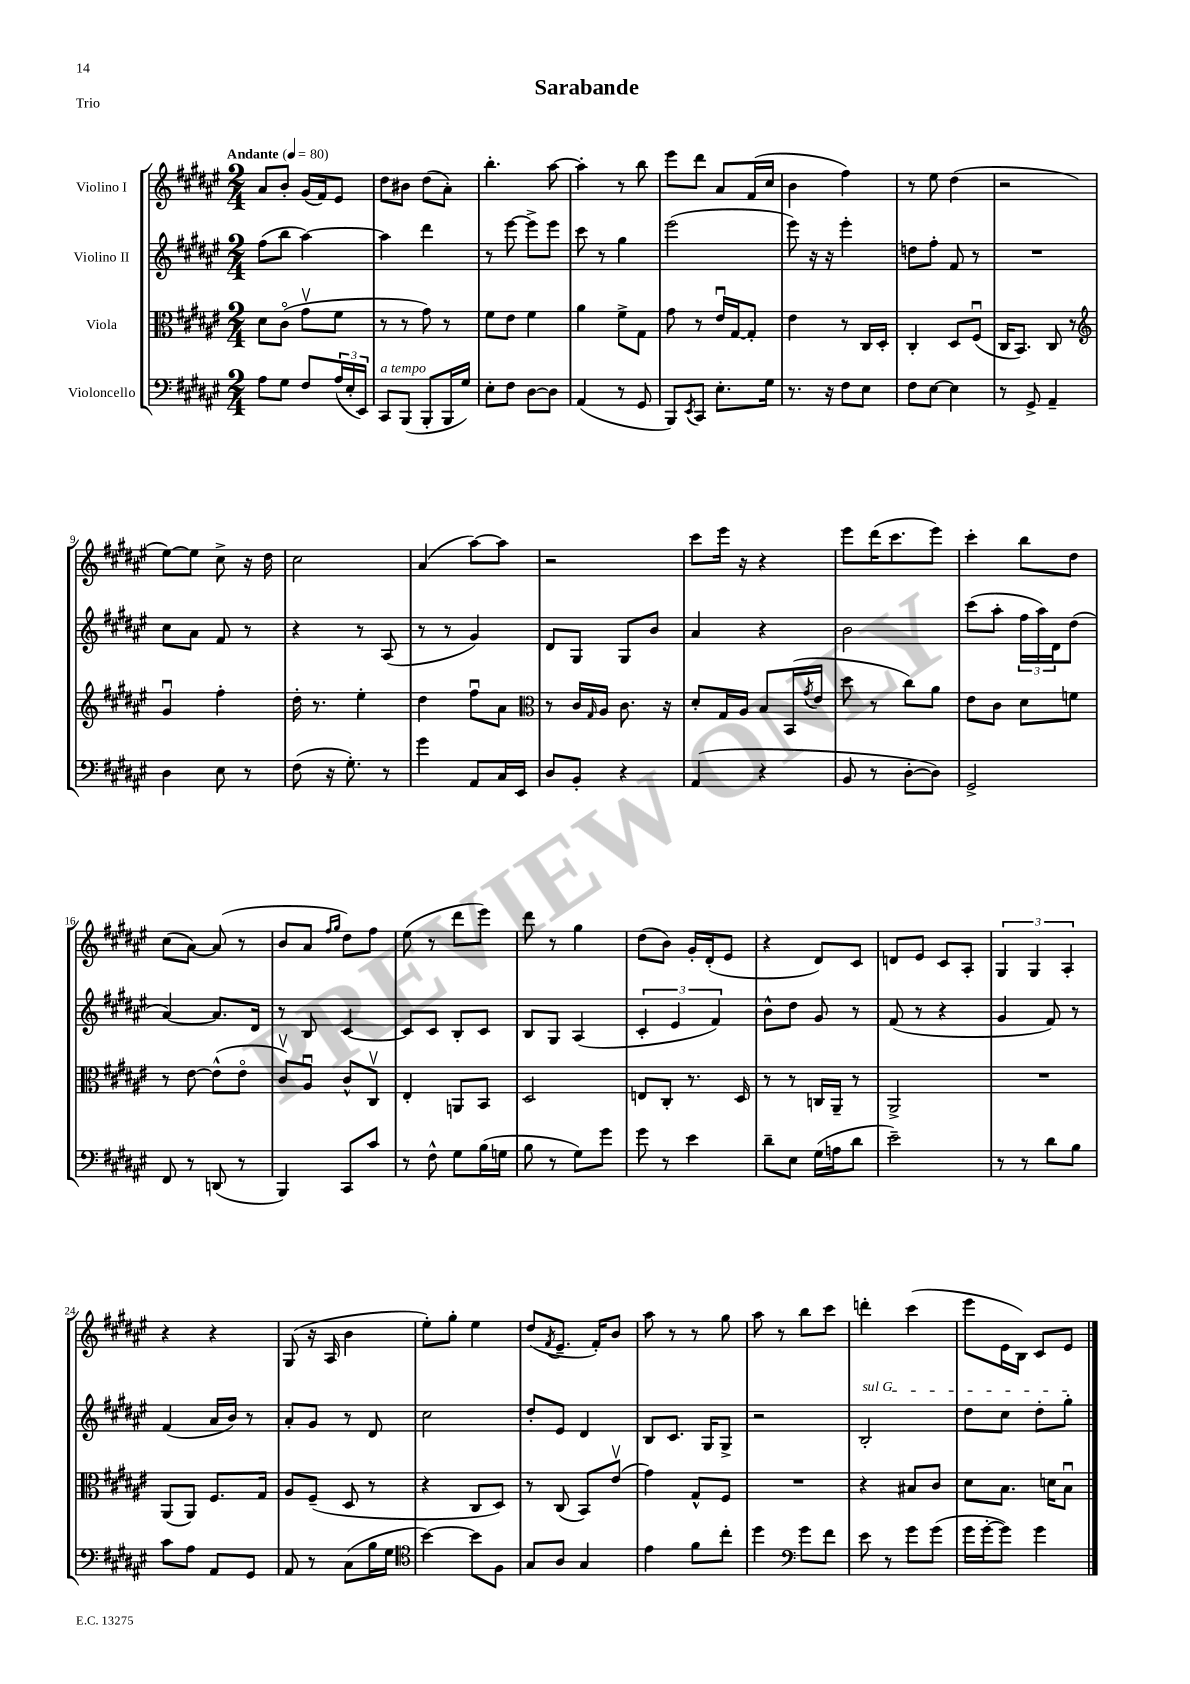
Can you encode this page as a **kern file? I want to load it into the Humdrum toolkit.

**kern	**kern	**kern	**kern
*staff4	*staff3	*staff2	*staff1
*clefF4	*clefC3	*clefG2	*clefG2
*k[f#c#g#d#a#e#]	*k[f#c#g#d#a#e#]	*k[f#c#g#d#a#e#]	*k[f#c#g#d#a#e#]
*M2/4	*M2/4	*M2/4	*M2/4
*MM80	*MM80	*MM80	*MM80
8A#	8d#	(8ff#	8a#
8G#	(8c#o	8bb	8b'
8F#	8g#v	[4aa#)	(16g#
.	.	.	16f#)
(24A#	8f#	.	8e#
24E#'	.	.	.
24EE#)	.	.	.
=	=	=	=
8CC#	8r	4aa#]	8dd#
(8BBB	8r	.	8b#
8BBB'	8g#)	4ddd#	(8dd#
16BBB	8r	.	8a#')
16G#)	.	.	.
=	=	=	=
8E#'	8f#	8r	4.bb'
8F#	8e#	[8eee#	.
[8D#	4f#	8eee#^]	.
8D#]	.	8eee#	[8aa#
=	=	=	=
(4AA#	4a#	8ccc#	4aa#']
.	.	8r	.
8r	8f#^	4gg#	8r
8GG#	8G#	.	8bb
=	=	=	=
8BBB)	8g#	(2eee#	8eee#
8qEE#	.	.	.
8CC#	8r	.	8ddd#
8.E#'	16e#u	.	8a#
.	[16G#	.	.
.	8G#']	.	(16f#
16G#	.	.	16cc#
=	=	=	=
8.r	4e#	8eee#)	4b
.	.	16r	.
16r	.	16r	.
8F#	8r	4eee#'	4ff#)
8E#	16C#	.	.
.	16D#'	.	.
=	=	=	=
8F#	4C#'	8dd	8r
[8E#	.	8ff#'	8ee#
4E#]	8D#	8f#	(4dd#
.	(8F#u	8r	.
=	=	=	=
8r	16C#	2r	2r
.	8.BB)	.	.
8GG#^	.	.	.
4AA#~	8C#	.	.
.	8r	.	.
=	=	=	=
*	*clefG2	*	*
4D#	4g#u	8cc#	[8ee#)
.	.	8a#	8ee#]
8E#	4ff#'	8f#	8cc#^
8r	.	8r	16r
.	.	.	16dd#
=	=	=	=
(8F#	16dd#'	4r	2cc#
.	8.r	.	.
16r	.	.	.
8.G#')	.	.	.
.	4ee#'	8r	.
8r	.	(8A#	.
=	=	=	=
4g#	4dd#	8r	(4a#
.	.	8r	.
8AA#	8ff#u	4g#)	[8aa#)
16C#	8a#	.	8aa#]
16EE#	.	.	.
=	=	=	=
*	*clefC3	*	*
8D#	8r	8d#	2r
8BB'	16c#	8G#	.
.	16qqG#	.	.
.	16A#	.	.
4r	8.c#	8G#	.
.	.	8b	.
.	16r	.	.
=	=	=	=
(4AA#	8d#'	4a#	8ccc#
.	16G#	.	16eee#
.	16A#	.	16r
4r	8B	4r	4r
.	(16BB	.	.
.	8qg#	.	.
.	16e#	.	.
=	=	=	=
8BB	8dd#	2b	8eee#
8r	8r	.	(16ddd#
.	.	.	8.ccc#
[8D#'	8cc#)	.	.
8D#])	8a#	.	8eee#)
=	=	=	=
2GG#^	8e#	(8ccc#	4ccc#'
.	8c#	8aa#'	.
.	8d#	24ff#	8bb
.	.	24aa#)	.
.	.	24d#	.
.	8f	(8dd#	8dd#
=	=	=	=
8FF#	8r	[4a#)	(8cc#
8r	[8e#	.	[8a#)
(8DD	(8e#^^]	8.a#]	(8a#]
8r	8e#o	.	8r
.	.	16d#	.
=	=	=	=
4BBB)	8c#v)	8r	8b
.	8A#u	8B	8a#
.	.	.	16qqff#
.	.	.	16qqgg#
8CC#	8c#^^	[4c#	8dd#)
8c#	8C#v	.	8ff#
=	=	=	=
8r	4E#'	8c#]	(8ee#
8F#^^	.	8c#	8r
8G#	8AA	8B'	8ddd#
(16B	8BB	8c#	8eee#)
16G	.	.	.
=	=	=	=
8B	2D#	8B	8ddd#
8r	.	8G#	8r
8G#)	.	(4A#	4gg#
8g#	.	.	.
=	=	=	=
8g#	8E	6c#'	(8dd#
8r	8C#'	.	8b)
.	.	6e#	.
4e#	8.r	.	16g#'
.	.	.	(16d#'
.	.	6f#)	.
.	.	.	8e#
.	16D#	.	.
=	=	=	=
8d#~	8r	8b^^	4r
8E#	8r	8dd#	.
(16G#	16C	8g#	8d#)
16A	16AA#~	.	.
8d#	8r	8r	8c#
=	=	=	=
2e#~)	2AA#^	(8f#	8d
.	.	8r	8e#
.	.	4r	8c#
.	.	.	8A#'
=	=	=	=
8r	2r	4g#	6G#
8r	.	.	.
.	.	.	6G#
8d#	.	8f#)	.
.	.	.	6A#'
8B	.	8r	.
=	=	=	=
8c#	(8AA#	(4f#	4r
8A#	8AA#)	.	.
8AA#	8.F#	16a#	4r
.	.	16b)	.
8GG#	.	8r	.
.	16G#	.	.
=	=	=	=
8AA#	8A#	8a#'	(8G#
8r	(8F#~	8g#	16r
.	.	.	16A#
(8C#	8D#	8r	4b
16B	8r	8d#	.
16G#	.	.	.
=	=	=	=
*clefC4	*	*	*
[4b)	4r	2cc#	8ee#')
.	.	.	8gg#'
8b]	8C#	.	4ee#
8F#	8D#)	.	.
=	=	=	=
8G#	8r	8dd#'	(8dd#
.	.	.	8qf#
8A#	(8C#	8e#	8.e#~
4G#	8BB)	4d#	.
.	.	.	16f#')
.	(8e#v	.	8b
=	=	=	=
4e#	4g#)	8B	8aa#
.	.	8.c#	8r
8f#	8G#^^	.	8r
.	.	16G#	.
8cc#'	8F#	8G#^	8gg#
=	=	=	=
4dd#	2r	2r	8aa#
.	.	.	8r
*clefF4	*	*	*
8g#	.	.	8bb
8f#	.	.	8ccc#
=	=	=	=
8e#	4r	2B'	4ddd'
8r	.	.	.
8g#	8B#	.	(4ccc#
(8g#	8c#	.	.
=	=	=	=
16g#	8d#	8dd#	8eee#
[16g#'	.	.	.
8g#])	8.B	8cc#	16e#
.	.	.	16B)
4g#	.	8dd#'	8c#
.	16d	.	.
.	8Bu	8gg#'	8e#
==	==	==	==
*-	*-	*-	*-
